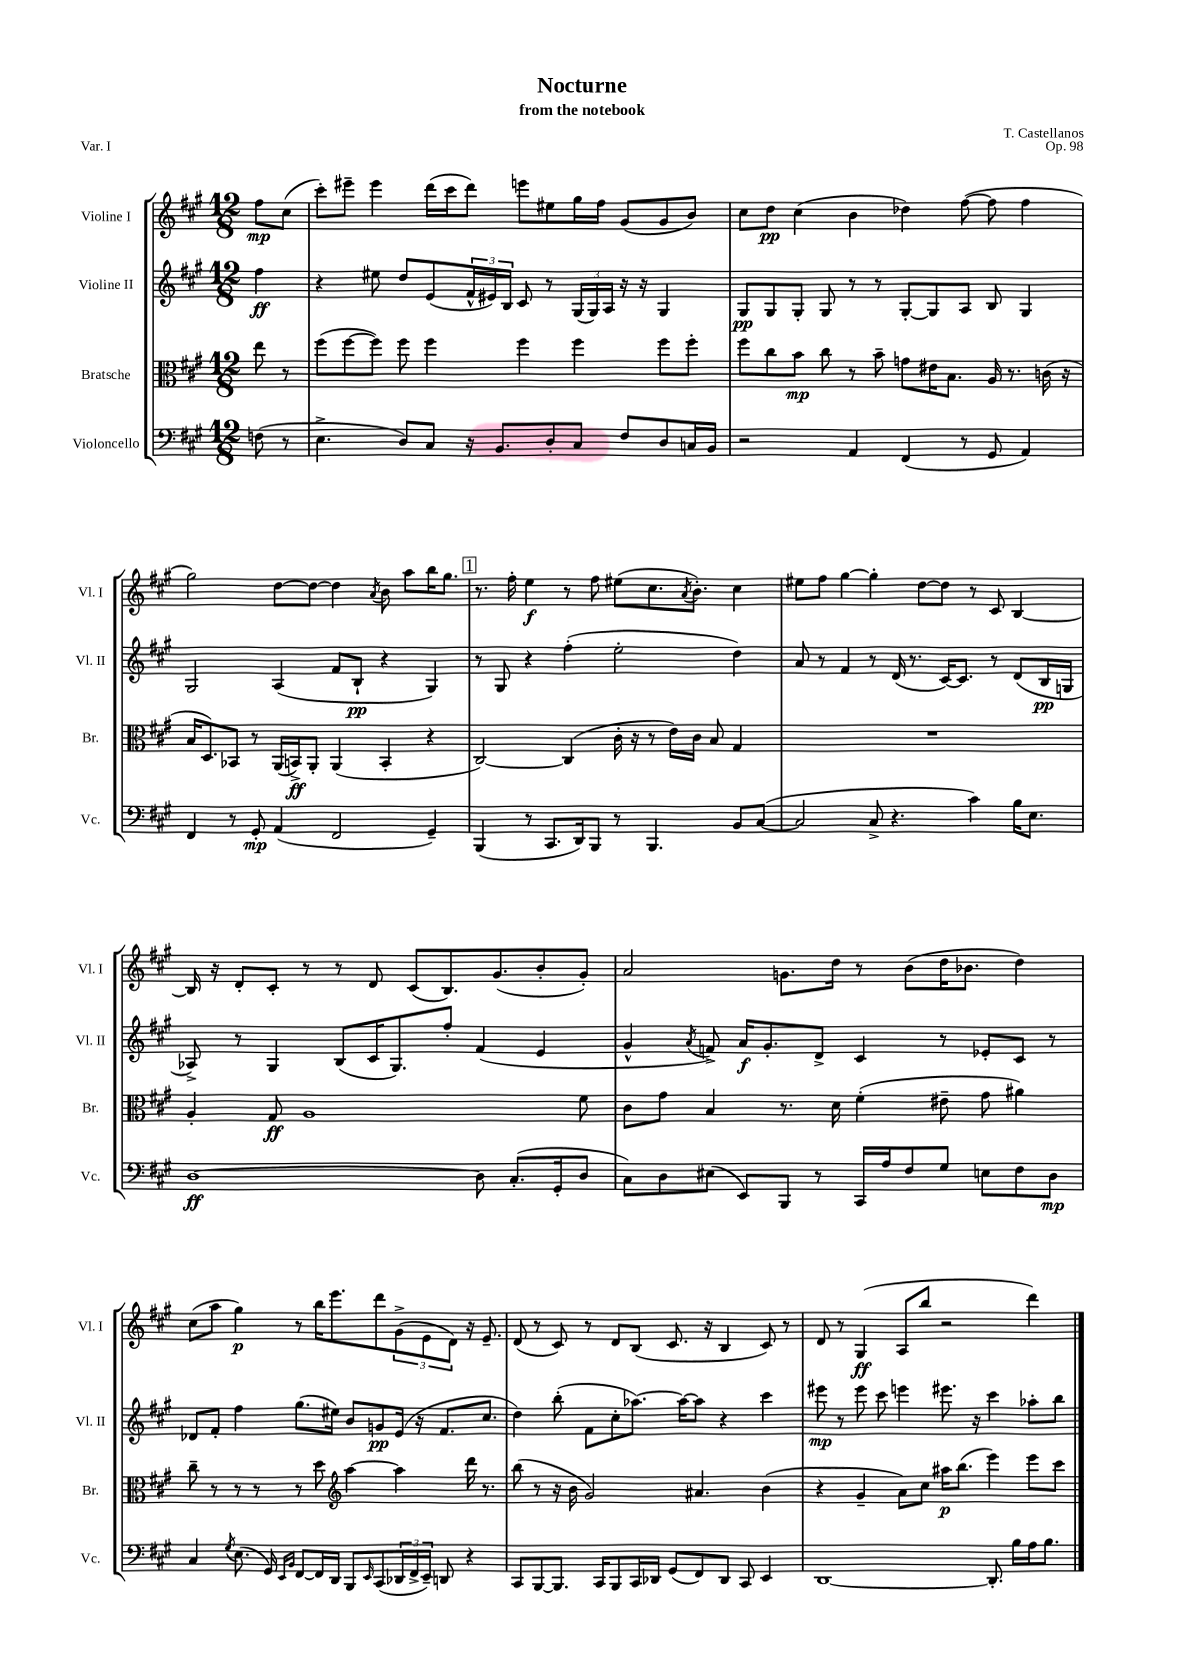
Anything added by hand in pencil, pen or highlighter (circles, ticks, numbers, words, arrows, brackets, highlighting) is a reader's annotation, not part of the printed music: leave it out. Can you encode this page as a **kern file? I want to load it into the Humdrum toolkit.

**kern	**kern	**kern	**kern
*staff4	*staff3	*staff2	*staff1
*clefF4	*clefC3	*clefG2	*clefG2
*k[f#c#g#]	*k[f#c#g#]	*k[f#c#g#]	*k[f#c#g#]
*M12/8	*M12/8	*M12/8	*M12/8
(8F	8ee	4ff#	8ff#
8r	8r	.	(8cc#
=	=	=	=
4.E^	(8ff#	4r	8ccc#')
.	[8ff#	.	8eee#~
.	8ff#])	8ee#	4eee#
8D)	8ff#	8dd	.
8C#	4ff#	(8e	(16ddd
.	.	.	16ccc#
16r	.	24f#^^	8ddd)
.	.	24e#)	.
8.BB	.	.	.
.	.	24B	.
.	4ff#	8c#	8eee
8D'	.	8r	8ee#
8C#	4ff#	(24G#	16gg#
.	.	24G#)	.
.	.	.	16ff#
.	.	24A	.
8F#	.	16r	(8g#
.	.	16r	.
8D	8ff#	4G#	8g#
16C	8ff#'	.	8b)
16BB	.	.	.
=	=	=	=
2r	8ff#	8G#	8cc#
.	8cc#	8G#	8dd
.	8b	8G#'	(4cc#
.	8cc#	8G#	.
4AA	8r	8r	4b
.	8b~	8r	.
(4FF#	8g	[8G#'	4dd-)
.	16e#	8G#]	.
.	8.B	.	.
8r	.	8A	([8ff#
8GG#	16A	8B	8ff#]
.	8.r	.	.
4AA)	.	4G#	4ff#
.	(16c	.	.
.	16r	.	.
=	=	=	=
4FF#	16B	2G#	2gg#)
.	8.D)	.	.
8r	8BB-	.	.
8GG#'	8r	.	.
(4AA	(16AA	(4A	[8dd
.	16BB^)	.	.
.	8AA'	.	8dd_
2FF#	(4AA	8f#	4dd]
.	.	8B`	.
.	.	.	8qa
.	4BB'	4r	8b
.	.	.	8aa
4GG#~)	4r	4G#)	16bb
.	.	.	8.gg#
=	=	=	=
(4BBB	[2C#)	8r	8.r
.	.	8G#	.
.	.	.	16ff#'
8r	.	4r	4ee
8.CC#	.	.	.
.	(4C#]	(4ff#'	8r
16DD)	.	.	.
8BBB	.	.	8ff#
8r	16c#'	2ee'	(8ee#
.	16r	.	.
4.BBB	8r	.	8.cc#
.	16e)	.	.
.	.	.	8qa
.	16c#	.	8.b')
.	8B	.	.
8BB	4G#	4dd)	4cc#
([8C#	.	.	.
=	=	=	=
2C#]	1.r	8a	8ee#
.	.	8r	8ff#
.	.	4f#	[4gg#
8C#^	.	8r	4gg#']
4.r	.	(16d	.
.	.	8.r	.
.	.	.	[8dd
.	.	[16c#)	8dd]
.	.	8.c#]	.
4c#)	.	.	8r
.	.	8r	8c#
16B	.	(8d	[4B
8.E	.	.	.
.	.	16B	.
.	.	16G	.
=	=	=	=
[1D	4A'	8A-^)	16B]
.	.	.	16r
.	.	8r	8d'
.	8G#	4G#	8c#'
.	1A	.	8r
.	.	(8B	8r
.	.	16c#	8d
.	.	8.G#)	.
.	.	.	(8c#
.	.	8ff#'	8.B)
8D]	.	(4f#	.
.	.	.	(8.g#
(8.C#'	.	.	.
.	.	4e	8b'
16GG#'	.	.	.
8D	8f#	.	8g#')
=	=	=	=
8C#)	8c#	4g#^^	2a
8D	8g#	.	.
.	.	8qa	.
(8E#	4B	8f^)	.
8EE)	.	16a	.
.	.	8.g#'	.
8BBB	8.r	.	8.g
8r	.	8d^	.
.	16d	.	16dd
16CC#	(4f#'	4c#	8r
16A	.	.	.
8F#	.	.	(8b
8G#	8e#~	8r	16dd
.	.	.	8.b-
8E	8g#	8e-'	.
8F#	4a#)	8c#	4dd)
8D	.	8r	.
=	=	=	=
4C#	8cc#~	8d-	(8cc#
.	8r	8f#'	8aa
8qG#	.	.	.
(8.E	8r	4ff#	4gg#)
.	8r	.	.
16GG#)	.	.	.
16qqEE	.	.	.
16qqBB	.	.	.
[8FF#	8r	(8.gg#	8r
16FF#]	8dd	.	16bb
16DD	.	16ee#)	8.eee
*	*clefG2	*	*
8BBB	[4aa	8b	.
16qqEE	.	.	.
(8CC#	.	8g	8ddd
24DD-	4aa]	(16e	(12g#^
24FF#^	.	.	.
.	.	16r	.
24EE~)	.	.	12e
8DD	.	8.f#	.
.	.	.	12d)
4r	16ddd	.	16r
.	8.r	8.cc#	8.e~
=	=	=	=
8CC#	(8bb	4dd)	(8d
[8BBB	8r	.	8r
8.BBB]	16r	(8bb'	8c#)
.	16b	.	.
.	2g#)	8f#	8r
16CC#	.	.	.
8BBB	.	8cc#'	8d
16CC#	.	[8.aa-)	(8B
16DD-	.	.	.
(8GG#	.	.	8.c#
.	.	16aa-_	.
8FF#)	4.a#	8aa-]	.
.	.	.	16r
8DD-	.	4r	4B
8CC#	.	.	.
4EE	(4b	4ccc#	8c#)
.	.	.	8r
=	=	=	=
[1DD	4r	8eee#	8d
.	.	8r	8r
.	4g#~	8eee#	(4G#
.	.	8ccc#	.
.	8a)	4eee	8A
.	8cc#	.	8bb
.	16aa#	8.eee#	2r
.	(8.bb	.	.
.	.	16r	.
8.DD']	4eee)	4ccc#	.
16B	.	.	.
16A	8eee	8aa-'	4ddd)
8.B	.	.	.
.	8ccc#	8bb	.
==	==	==	==
*-	*-	*-	*-
